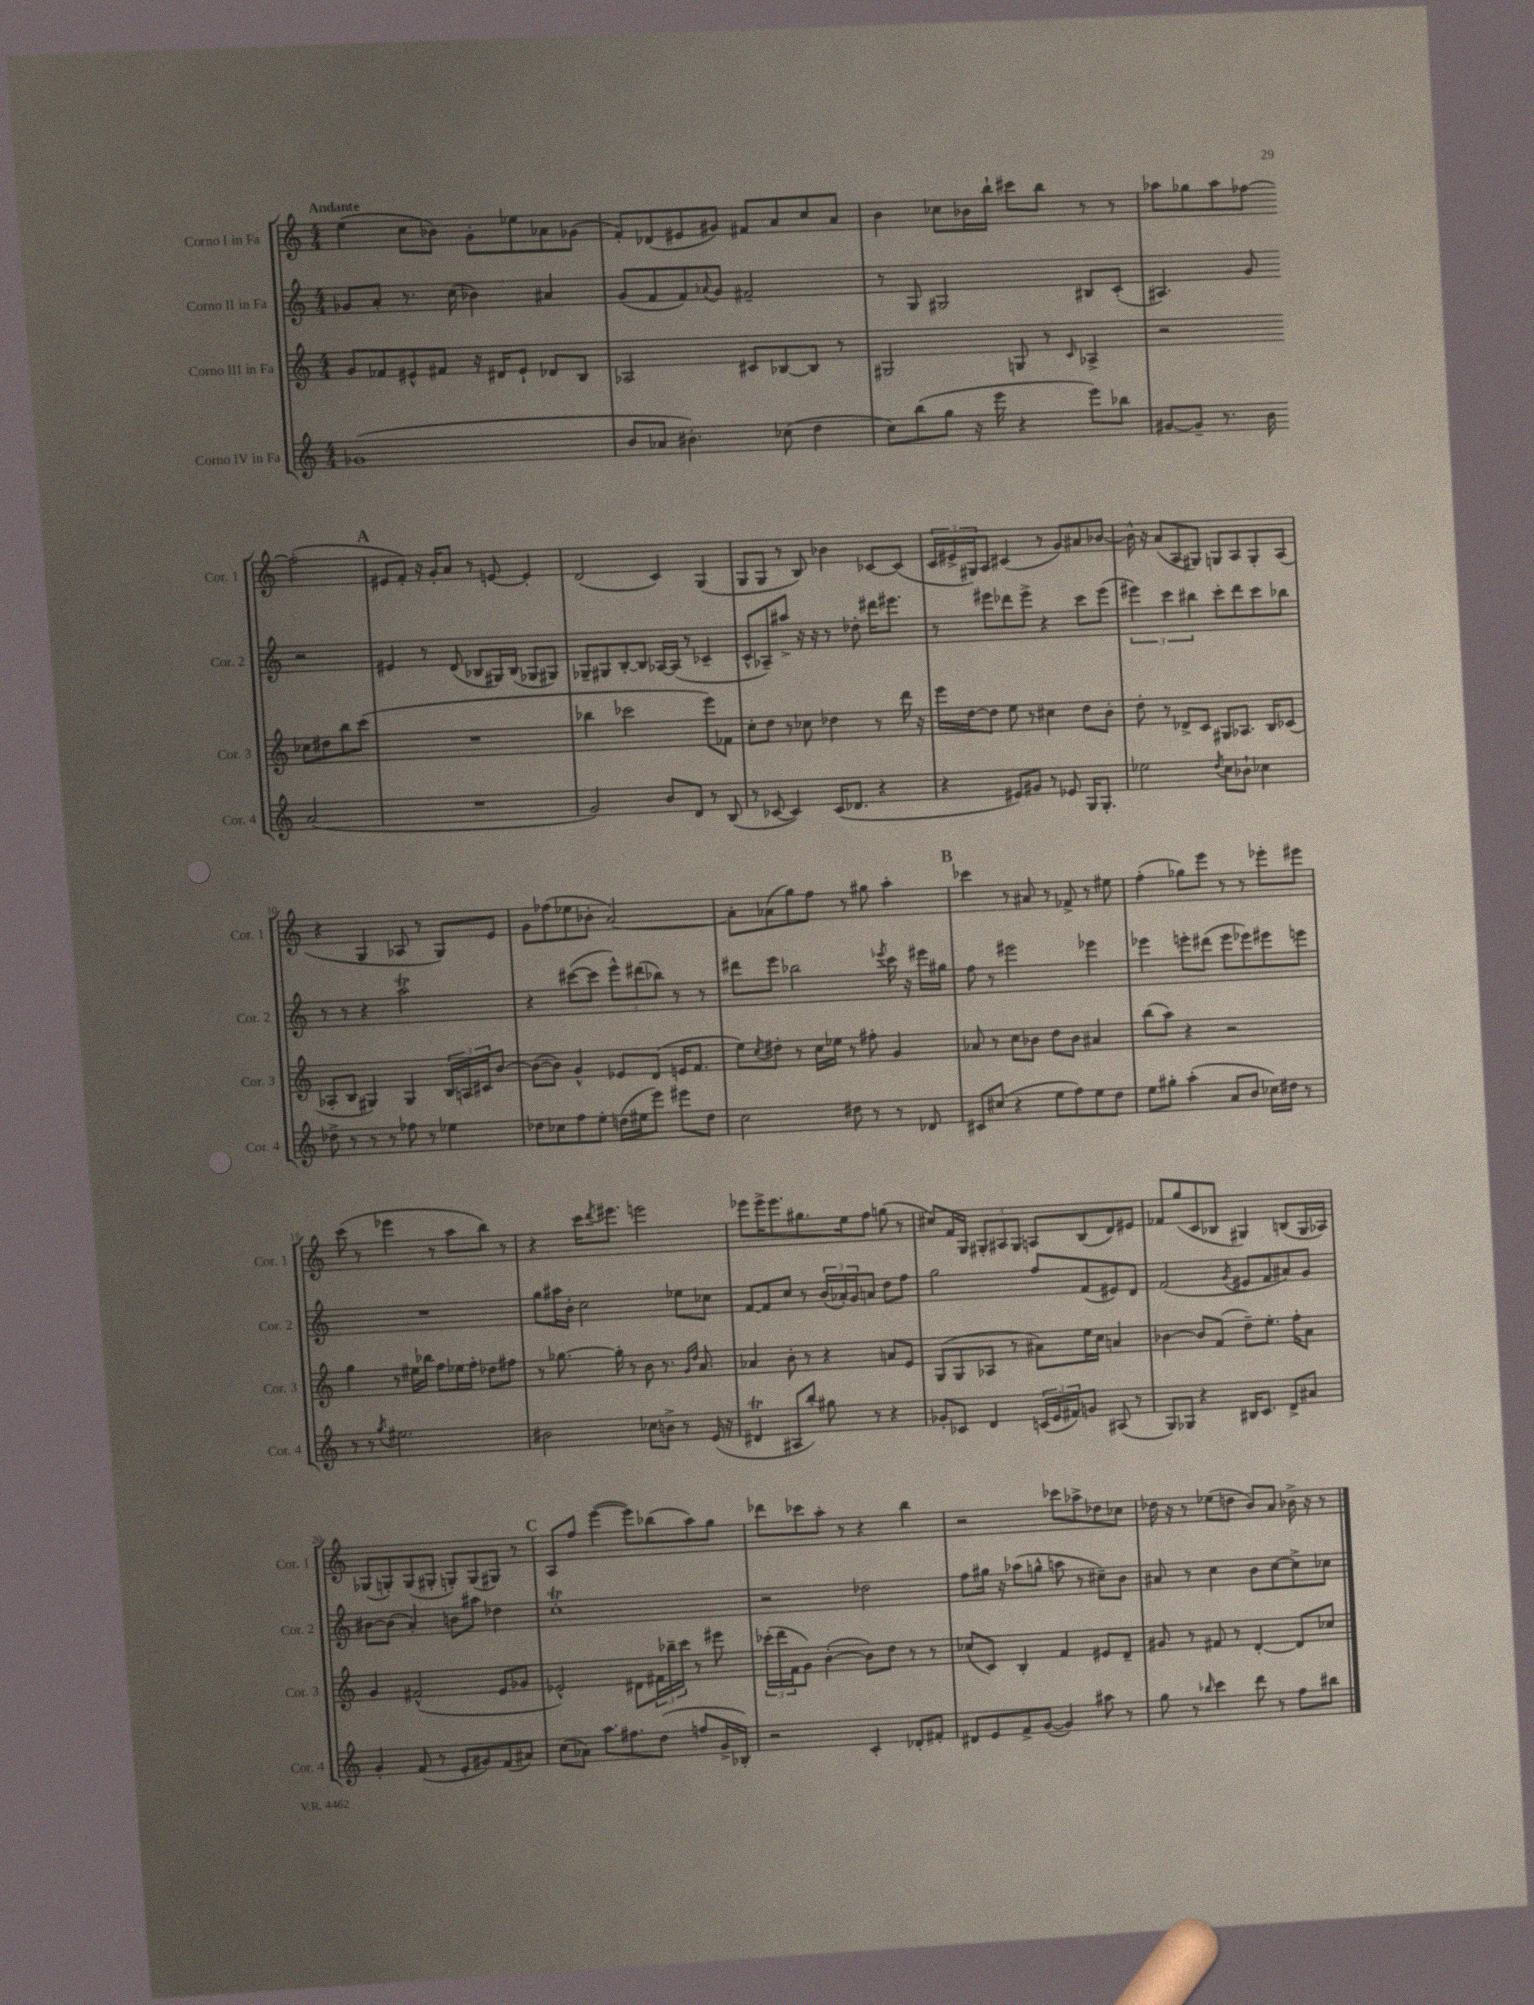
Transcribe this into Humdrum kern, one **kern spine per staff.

**kern	**kern	**kern	**kern
*staff4	*staff3	*staff2	*staff1
*clefG2	*clefG2	*clefG2	*clefG2
*k[]	*k[]	*k[]	*k[]
*M4/4	*M4/4	*M4/4	*M4/4
(1g-	8g/L	8g-/L	(4ee\
.	8f-/	8a'/J	.
.	8e#^^/	8.r	8cc\L
.	8f#/J	.	8b-\J)
.	.	(16cc\	.
.	16r	4b-\)	8g'\L
.	16d#/LK	.	.
.	8e#`/J	.	8ee-\
.	8d-/L	4a#/	8a-\
.	8B/J	.	(8g-\J
=	=	=	=
8b/L	2A-/	(8g/L	8f'/L)
8a-/J	.	8f/	(8d-/
4.b#'\)	.	8f/)	8e#/
.	.	8qqa-/	.
.	.	8g/J	8g#/J)
.	8c#/L	2f#~/	8f#/L
(8cc-\	[8B-/	.	8a/
4dd\	8B-/]J	.	8cc/
.	8r	.	8a/J
=	=	=	=
8cc\L)	2G#/	8r	4b\
(8bb\	.	8G/	.
8gg\J	.	2G#/	8cc-\L
16r	.	.	16b-\L
16eee\	.	.	16bb`\JJ
4r	8G/	.	8ccc#\L
.	8r	.	8bb\J
.	16qqc/	.	.
8eee\L)	4A-^/	8B#/L	8r
8bb-\J	.	(8c'/J	8r
=	=	=	=
[8g#/L	2r	4.A#/)	8aa-\L
8g#~/]J	.	.	8gg-\
8.r	.	.	8aa-\
.	.	8g/	[8ff-\J
16b\	.	.	.
(2a/	8cc-\L	2r	(2ff-'\]
.	8dd#\	.	.
.	8bb\	.	.
.	(8ccc\J	.	.
=	=	=	=
1r	1r	4e#/	8e#/L
.	.	.	8f'/J)
.	.	8r	16r
.	.	.	16g'/LK
.	.	(8d/	8a/J
.	.	8B-/L	8r
.	.	16G#/L)	[8e/
.	.	(16B-/JJ	.
.	.	8G-/L	4e'/]
.	.	8G#/J)	.
=	=	=	=
2g/)	4bb-\	8G-~/L	(2d/
.	.	8G#/	.
.	2ccc-\	[8B'/	.
.	.	8B/]J	.
8b/L	.	[16A-/LL	4c/)
.	.	(16A-/]JJ	.
8d/J	.	8r	.
8r	8eee\L)	4c-~/	(4G/
(8B/	8f-\J	.	.
=	=	=	=
8r	8cc'\L	8c^^/L	8G/L
[8c-/	8dd\J	8A-~/)	8G/J
4c-/])	8r	8aa#^/J	8r
.	8cc-\	16r	8B/)
.	.	16r	.
(16c-/LK	4dd-\	8r	4b-\
8.d-/J	.	.	.
.	.	8dd-'\	.
4r	8r	16ddd#\LK	[8c-/L
.	.	8.eee#\J	.
.	16ddd\	.	(8c-/]J
.	16r	.	.
=	=	=	=
4r	16eee\LL	8r	24c/LL
.	.	.	24e#^/
.	[16dd\J	.	.
.	.	.	24G#/J)
.	8dd\]J	8eee#\L	8A/J
8e#/L)	8ee\	8ddd-\	(4c#/
8g#/J	8r	8eee#^\J	.
8r	4cc#\	4r	8r
8e-/	.	.	8g/L)
16G/LK	8dd\L	8ccc\L	8a#/
8.G'/J	.	.	.
.	8b'\J	(8eee#\J	[8b-/J
=	=	=	=
2ee-\	8dd'\	6eee#\)	16b-^^\]
.	.	.	16r
.	8r	.	(8a/L
.	.	6ccc\	.
.	8d-^/L	.	8A/
.	.	6bb#\	.
.	8c/J	.	8G#/J)
8qdd/	.	.	.
8cc\L	8G#/L	8ccc'\L	8G/L
8b-`\J	8.A-/J	8ddd\	8A/
4cc-\	.	8ccc\	8G'/
.	16B/LK	.	.
.	(8c-/J	8bb-\J	(8A/J
=	=	=	=
8dd-^\	8A-'/L	8r	4r
8r	8B/J	8r	.
8r	4G#/)	4r	4G/
8r	.	.	.
8ff-\	4G#/	2aa\	8A-/
8r	.	.	8r
4ee-\	24B/LL	.	8G/L)
.	24A/	.	.
.	24c#/J	.	.
.	[8b/J	.	8e/J
=	=	=	=
8dd-\L	(8b\_L	4r	8g\L
8cc-\	8b\]J)	.	(8ff-\
8ff\	4g^^/	([8ccc#\L	8ee-\
8ee'\J	.	8ccc#\]J	8b-'\J
(16dd\LL	8e-/L	12eee^^\L)	[2a/)
16ee#\J	.	.	.
.	.	(12ddd#\	.
8eee\J)	(8d/J	.	.
.	.	12bb-\J)	.
8eee#\L	16e/LK	8r	.
.	8.f/J	.	.
8dd\J	.	8r	.
=	=	=	=
2cc\	8ee\L)	8ddd#\L	8a'\]L
.	8qcc/	.	.
.	8dd#'\J	8eee\J	(8a-\
.	8r	2bb-\	8gg\)
.	16cc\LL	.	8ff\J
.	16ee-\JJ	.	.
8dd#\	8r	.	8r
8r	8ff#'\	.	8gg#\
.	.	8qeee-/	.
8r	4g/	16ccc\	4aa'\
.	.	16r	.
8d-/	.	16eee#\LL	.
.	.	16gg#\JJ	.
=	=	=	=
8c#/L	8a-/	8ff\	4ccc-\
(8cc#/J	8r	8r	.
4r	8cc\L	2eee#\	8r
.	8b-\J	.	8a#/
8ee\L	8dd\L	.	8r
8ff\)	8b-\J	.	8f-^/
8ee\	4a#/	4eee-\	8r
8dd\J	.	.	8ee#\
=	=	=	=
8ee\L	(8bb\L	4eee-\	(4ff'\
8gg#'\J	8aa\J)	.	.
(4aa'\	4r	8eee'\L	8gg-\L)
.	.	(8ddd#\J	8eee\J
8a/L	2r	8eee\L	8r
8b/J	.	8eee-\)	8r
16cc-\LL)	.	8eee#\	8eee-'\L
16dd#\JJ	.	.	.
8r	.	8eee\J	8eee#\J
=	=	=	=
8r	4gg\	1r	(8ccc\
8r	.	.	8r
8qgg/	.	.	.
2.ee#\	8r	.	4eee-\
.	16ee#\LL	.	.
.	16bb-\JJ	.	.
.	8ff\L	.	8r
.	16ee-\L	.	8aa\L
.	16ff'\JJ	.	.
.	8dd-\L	.	8bb\J)
.	8ff#\J	.	8r
=	=	=	=
2b#\	8r	8gg\L	4r
.	[8.gg-\	16aa#\L	.
.	.	16b'\JJ	.
.	.	2cc\	16ccc\LK
.	.	.	8qddd/
.	16gg-'\]	.	8.eee#\J
.	8r	.	.
8cc-\L	8b\	.	2eee\
8b^\J	8.r	.	.
8r	.	8ee-\L	.
.	16qqg/LL	.	.
.	16qqdd/JJ	.	.
.	8.a/	.	.
(16e/	.	8cc-\J	.
16r	.	.	.
=	=	=	=
4d#/	4a-/	[8f/L	8eee-\L
.	.	8f/]	16eee-^\K
.	.	.	8.eee-\
8A#/L	8b'\	8cc/J	.
8bb'/J)	8r	8r	8.gg#\
8gg#\	4r	(24b/LL	.
.	.	24a-'/)	.
.	.	.	16ee\k
.	.	24g/J	.
8r	.	8a/J	8ff\J
4r	8a/L	8dd\L	(8gg\
.	8e/J	8ff\J	8r
=	=	=	=
8g-'/L	(8G/L	2gg\	8cc#/L)
8c-/J	8G/	.	16f/L
.	.	.	16G/JJ
4d/	8A-/J	.	12G#'/L
.	.	.	12A#/
.	8r	.	.
.	.	.	12G#/J
(24c/LL	8a#\L)	8ff/L	8A/L
24e/	.	.	.
24f#/J)	.	.	.
8g/J	16ee\L	(8f/	(8B/
.	16cc\JJ	.	.
(8A#/	4a/	8e#/)	8d/)
8r	.	8d/J	8e#/J
=	=	=	=
8G/L)	[4b-\	(2f/	8f-/L
8G-/J	.	.	(8gg/
4r	8b-/]L	.	8c/
.	(8f/J	.	8B-/J
.	.	8qg/	.
16B#/LK	8dd~\L)	8e#/L	4G#/)
8.c/J	.	.	.
.	8.ee'\J	8f/	.
8d^/L	.	8a#/)	(8B/L
.	16ff'\LK	.	.
8a#/J	8a\J	8g/J	16G#/L
.	.	.	16A-/JJ)
=	=	=	=
4g'/	4g/	[8b#\L	(8G-/L
.	.	(8b#\]J	8G'/)
(8f/	(2f#^^/	4a'/)	(8G/
8r	.	.	8G#'/J
8e'/L	.	8b\L	8G'/L)
8g#/)	.	8aa#\J	(8G/
(8f/	8e/L	4dd-\	8G#/J)
8a#/J)	8g-/J	.	8r
=	=	=	=
(8cc\L	2e-^^/)	1cc'	8A/L
8a-\J)	.	.	8ff/J
8.aa\L	.	.	([4eee\
8.ff#\	.	.	.
.	8d#\L	.	8eee\]L)
(8dd\J	24f#\L	.	(8bb-\
.	24bb-~\	.	.
.	24ccc\JJ	.	.
8ff/L	8r	.	8aa\)
16g^/L	8eee#\	.	8gg\J
16B-'/JJ)	.	.	.
=	=	=	=
2r	(24ccc-'\LL	2r	8ddd-\L
.	24ddd\	.	.
.	24f\J	.	.
.	8g\J)	.	8ccc-\
.	([4b'\	.	8aa'\J
.	.	.	8r
4c'/	8b\]L)	2dd-\	4r
.	8dd\J	.	.
8d-'/L	8r	.	4bb\
8f#'/J	8r	.	.
=	=	=	=
8d#/L	(8cc-/L	8ff\L	2r
8e/	8c/J)	16gg#\Jk	.
.	.	16r	.
8f^/	4B'/	(8aa-\L	.
([8g/J	.	8gg^^\J	.
4g/])	4f/	8aa\	8ccc-\L
.	.	8r	8aa-^\
8aa#\	8e#/L	8cc#~\L)	8dd-\
8r	8d~/J	8b\J	8cc-\J
=	=	=	=
8gg\	8g#/	8a#/	16dd-\
.	.	.	16r
8r	8r	8r	8r
16qqbb-/	.	.	.
4ccc\	8f#/	4cc\	(8ee-\L
.	8r	.	8dd\J
8ddd\	[4d'/	8b\L	8b/L)
8r	.	[8cc\	8a/J
8ff\L	8d/]L	8cc^\]	16b-^\
.	.	.	16r
8bb#\J	8cc-/J	8cc-\J	8r
==	==	==	==
*-	*-	*-	*-
